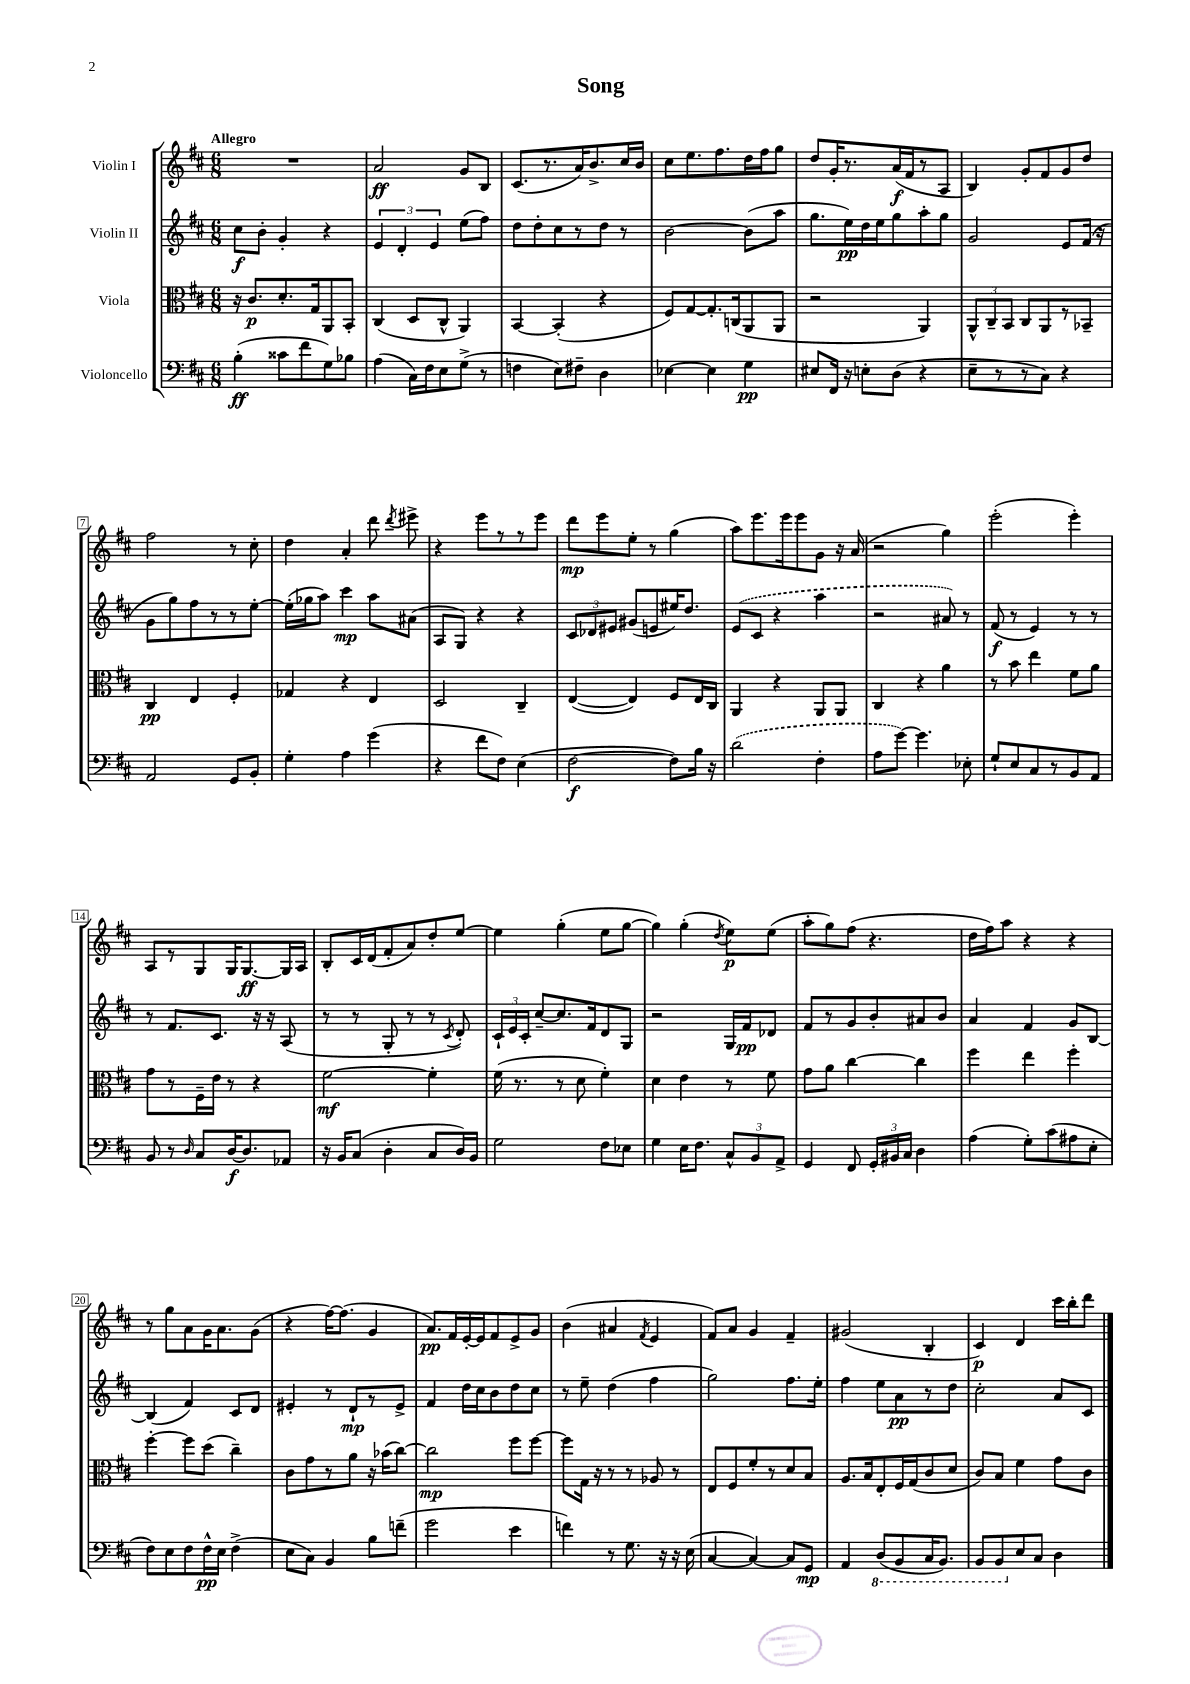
\header { title = "Song" }
<<
\new StaffGroup <<
\new Staff = "s0" \with { instrumentName = "Violin I" } {
    \clef treble \key d \major \numericTimeSignature \time 6/8 \tempo "Allegro"
    \autoBeamOff R2. |
    a'2\ff g'8[ b8] |
    cis'8.[( r8. a'16) b'8.-> cis''16 b'16] |
    cis''8[ e''8. fis''8. d''16 fis''16 g''8] |
    d''8[ g'16-. r8. a'16\f( fis'16 r8 a8] |
    b4) g'8[-. fis'8 g'8 d''8] |
    fis''2 r8 cis''8-. |
    d''4 a'4-. d'''8 \acciaccatura { d'''8 } eis'''8-> |
    r4 e'''8[ r8 r8 e'''8] |
    d'''8[\mp e'''8 e''8]-. r8 g''4( |
    a''8[) e'''8. e'''16 e'''8 g'8] r16 a'16( |
    r2 g''4) |
    e'''2-.( e'''4-.) |
    a8[ r8 g8 g16 g8.~\ff g16 a16] |
    b8[-. cis'16 d'16( fis'8-. a'8) d''8-. e''8]~ |
    e''4 g''4-.( e''8[ g''8]~ |
    g''4) g''4-.( \acciaccatura { d''8 } e''8[\p) e''8]( |
    a''8[-. g''8) fis''8]( r4. |
    d''16[ fis''16) a''8] r4 r4 |
    r8 g''8[ a'8 g'16 a'8. g'8]( |
    r4 fis''16[~) fis''8.]( g'4 |
    a'8.[\pp) fis'16 e'16~-. e'16 fis'8 e'8-> g'8] |
    b'4( ais'4 \acciaccatura { fis'8 } e'4 |
    fis'8[) a'8] g'4 fis'4-- |
    gis'2( b4-. |
    cis'4\p) d'4 cis'''16[ b''16-. d'''8] \bar "|." |
}
\new Staff = "s1" \with { instrumentName = "Violin II" } {
    \clef treble \key d \major \numericTimeSignature \time 6/8
    \autoBeamOff cis''8[\f b'8]-. g'4-. r4 |
    \tuplet 3/2 { e'4 d'4-. e'4 } e''8[( fis''8]) |
    d''8[ d''8-. cis''8 r8 d''8] r8 |
    b'2~ b'8[( a''8] |
    g''8.[ e''16\pp) d''16 e''16 g''8 a''8-. g''8] |
    g'2 e'8[ fis'16]( r16 |
    g'8[ g''8) fis''8 r8 r8 e''8]~-. |
    e''16[-.( ges''16 a''8]) cis'''4\mp a''8[ ais'8]( |
    a8[ g8]) r4 r4 |
    \tuplet 3/2 { cis'8[ des'8 eis'8] } gis'8[( e'8 eis''16) d''8.] |
    \once \slurDashed e'8[( cis'8] r4 a''4 |
    r2 ais'8) r8 |
    fis'8\f( r8 e'4) r8 r8 |
    r8 fis'8.[ cis'8.] r16 r16 a8( |
    r8 r8 g8-. r8 r8 \acciaccatura { cis'8 } d'8-.) |
    \tuplet 3/2 { cis'16[-! e'16 cis'16]-. } cis''8[~-- cis''8. fis'16 d'8 g8] |
    r2 g16[ fis'16\pp des'8] |
    fis'8[ r8 g'8 b'8-. ais'8 b'8] |
    a'4 fis'4 g'8[ b8]~ |
    b4( fis'4) cis'8[ d'8] |
    eis'4-. r8 d'8[-!\mp r8 eis'8]-> |
    fis'4 d''16[ cis''16 b'8 d''8 cis''8] |
    r8 e''8-- d''4( fis''4 |
    g''2) fis''8.[ e''16]-. |
    fis''4 e''8[ a'8\pp r8 d''8] |
    cis''2-. a'8[ cis'8] \bar "|." |
}
\new Staff = "s2" \with { instrumentName = "Viola" } {
    \clef alto \key d \major \numericTimeSignature \time 6/8
    \autoBeamOff r16 cis'8.[\p d'8.-. g16 a,8 b,8]-. |
    cis4( d8[ cis8]-^ a,4) |
    b,4~ b,4-.( r4 |
    fis8[) g8~ g8.-. c16( a,8 a,8] |
    r2 a,4) |
    \tuplet 3/2 { a,8[-^ cis8-- b,8] } cis8[ a,8 r8 bes,8]-- |
    cis4\pp e4 fis4-. |
    ges4 r4 e4 |
    d2 cis4-- |
    e4~( e4) fis8[ e16 cis16] |
    a,4 r4 a,8[ a,8] |
    cis4 r4 a'4 |
    r8 b'8 e''4 fis'8[ a'8] |
    g'8[ r8 fis16-- e'16] r8 r4 |
    fis'2~\mf fis'4-. |
    fis'16( r8. r8 d'8 fis'4-.) |
    d'4 e'4 r8 fis'8 |
    g'8[ a'8] cis''4~ cis''4 |
    fis''4 e''4 fis''4-. |
    fis''4~-. fis''8[ d''8]( cis''4--) |
    cis'8[ g'8 r8 a'8] r16 bes'16[( cis''8]~) |
    cis''2\mp fis''8[ fis''8]~ |
    fis''8[ g16] r16 r8 r8 aes8 r8 |
    e8[ fis8 fis'8-. r8 d'8 b8] |
    a8.[ b16 e8-. fis16 g16( cis'8 d'8] |
    cis'8[) b8] fis'4 g'8[ cis'8] \bar "|." |
}
\new Staff = "s3" \with { instrumentName = "Violoncello" } {
    \clef bass \key d \major \numericTimeSignature \time 6/8
    \autoBeamOff b4-.\ff( cisis'8[ fis'8 g8) bes8] |
    a4( cis16[) fis16 e8 g8]->( r8 |
    f4 e8[) fis8]-- d4 |
    ees4~ ees4 g4\pp |
    eis8[ fis,16] r16 e8[-. d8]( r4 |
    e8[-- r8 r8 cis8]) r4 |
    a,2 g,8[ b,8]-. |
    g4-. a4 g'4( |
    r4 fis'8[ fis8]) e4( |
    fis2~\f fis8[) b16] r16 |
    \once \slurDashed d'2( fis4-. |
    a8[ g'8]~) g'4. ees8-. |
    g8[-! e8 cis8 r8 b,8 a,8] |
    b,8 r8 \grace { d16 } cis8[ d16~\f d8. aes,8] |
    r16 b,16[ cis8]( d4-. cis8[ d16) b,16] |
    g2 fis8[ ees8] |
    g4 e16[ fis8.] \tuplet 3/2 { cis8[-^ b,8 a,8]-> } |
    g,4 fis,8 \tuplet 3/2 { g,16[-. bis,16 cis16] } d4 |
    a4( g8[-.) cis'8( ais8 e8]-. |
    fis8[) e8 fis8 fis16-^\pp e16] fis4->( |
    e8[ cis8]) b,4 b8[ f'8]--( |
    g'2 e'4 |
    f'4) r8 g8. r16 r16 e16( |
    cis4~ cis4~) cis8[ g,8]\mp |
    a,4 \ottava #-1 d,8[( b,,8 cis,16 b,,8.]) |
    b,,8[ b,,8 \ottava #0 e8 cis8] d4 \bar "|." |
}
>>
>>
\layout { \context { \Score \override BarNumber.stencil = #(make-stencil-boxer 0.1 0.3 ly:text-interface::print) } }
